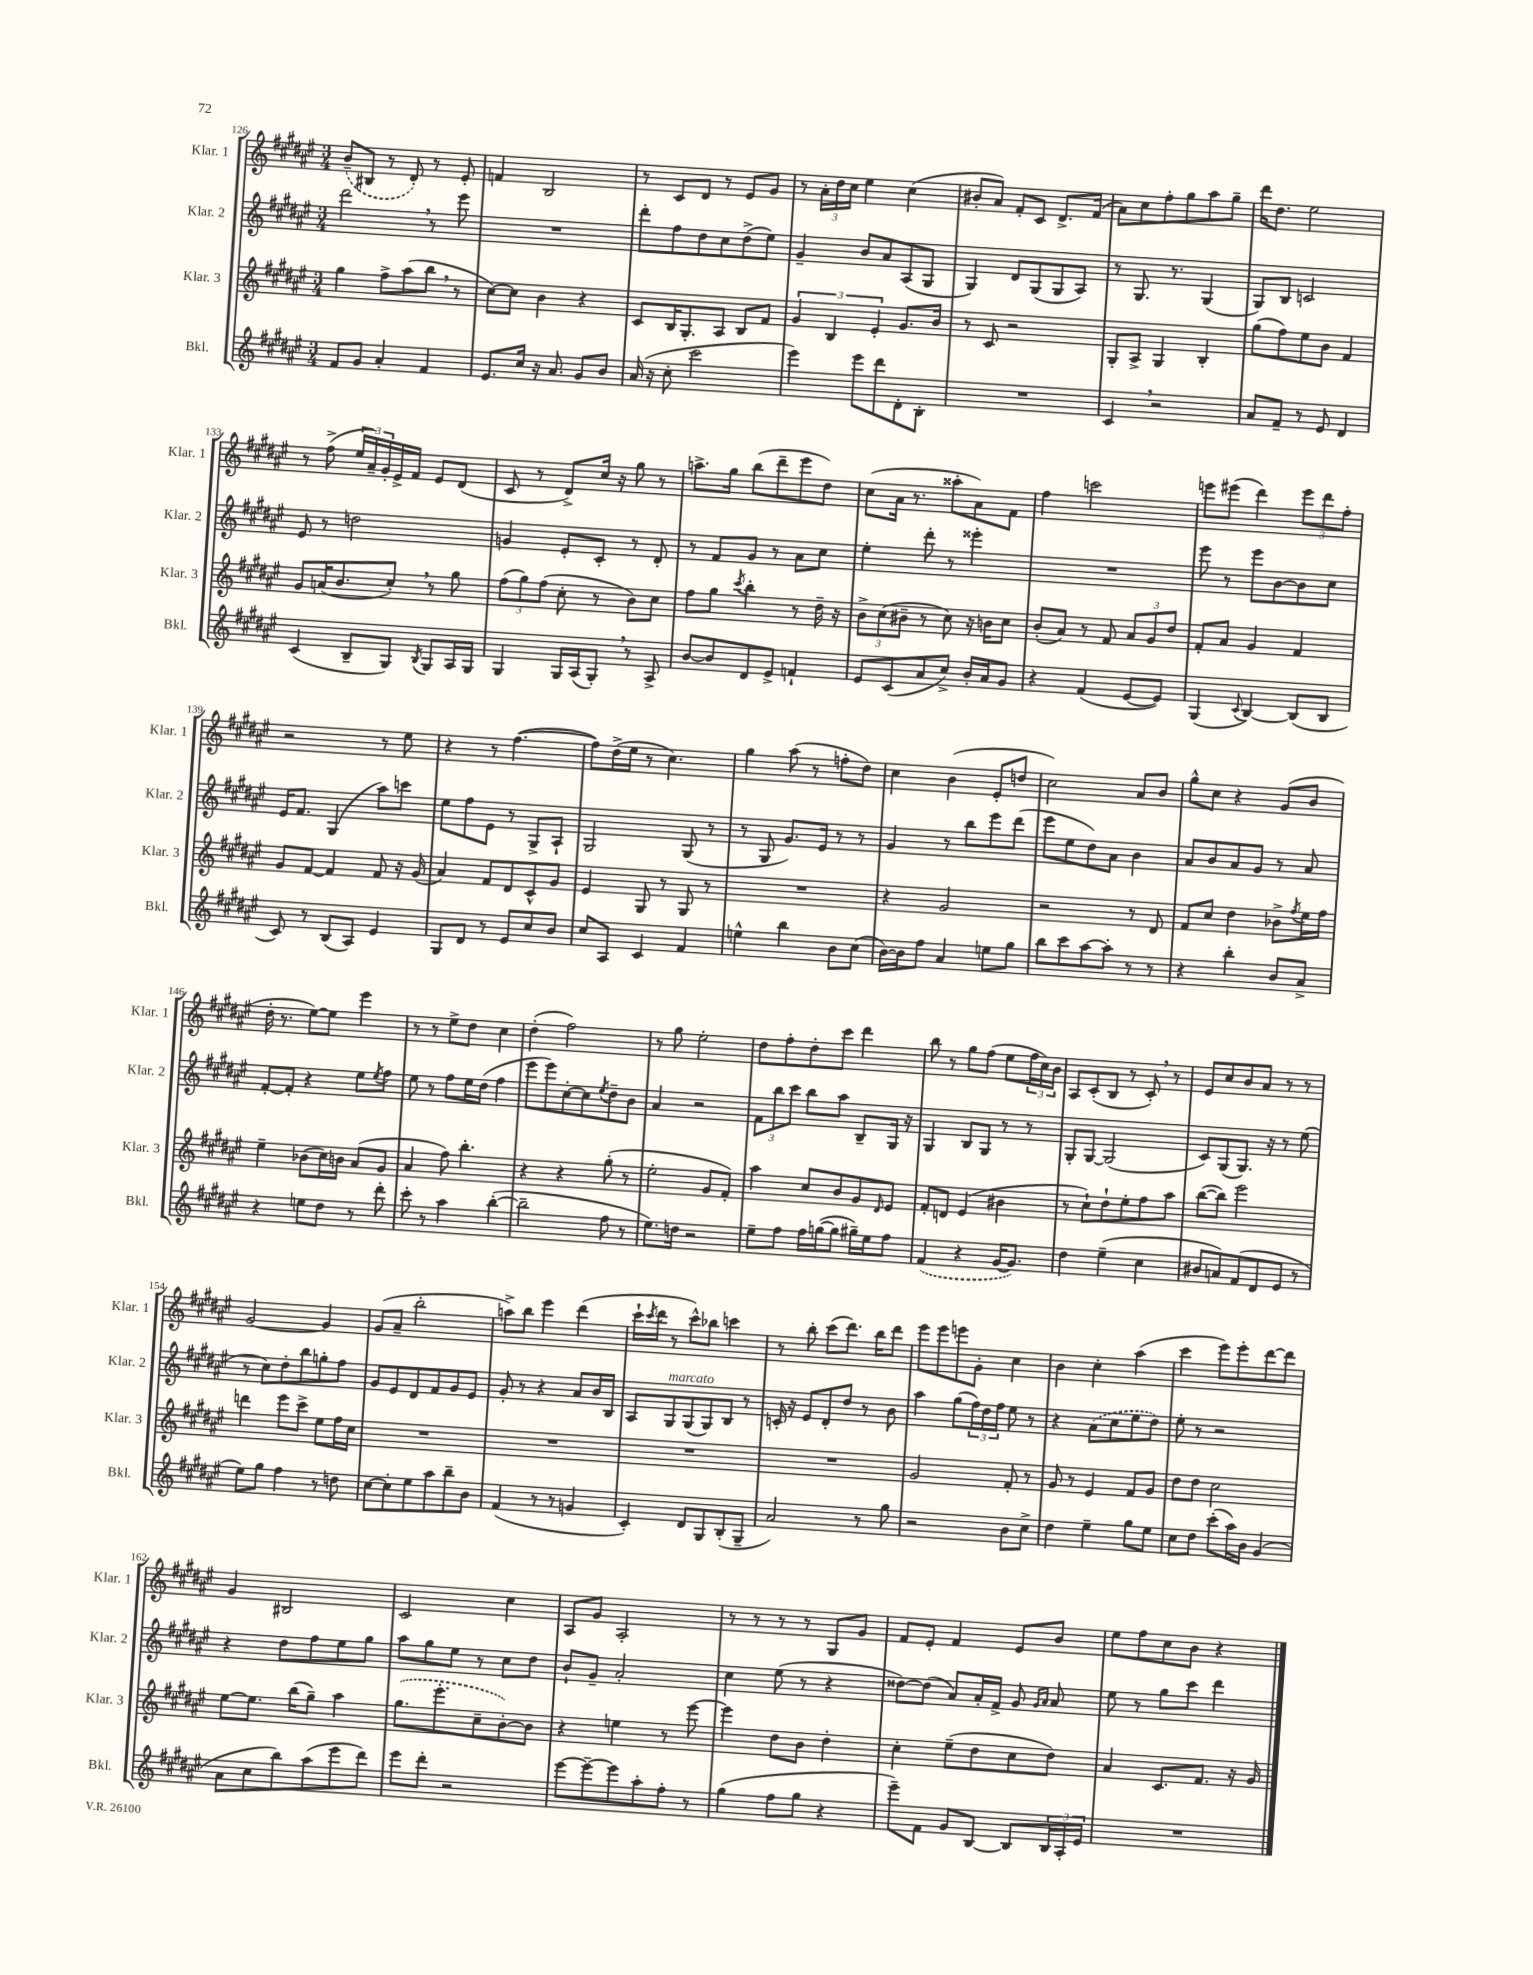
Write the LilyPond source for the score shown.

<<
\new StaffGroup <<
\new Staff = "s0" \with { instrumentName = "Klar. 1" shortInstrumentName = "Klar. 1" } {
    \clef treble \key fis \major \numericTimeSignature \time 3/4
    \once \slurDashed b'8--( bis8 r8 dis'8-.) r8 eis'8-. |
    f'4 b2 |
    r8 cis'8 dis'8 r8 eis'8 gis'8 |
    r8 \tuplet 3/2 { ais'16-. dis''16 cis''16 } eis''4 cis''4( |
    bis'8-. ais'8) fis'8-. cis'8 dis'8.-> fis'16( |
    ais'8) cis''8 fis''8-. gis''8 ais''8 gis''8-- |
    dis'''16 dis''8. eis''2 |
    r8 fis''8->( \tuplet 3/2 { eis''16 ais'16--) gis'16-. } eis'16-> fis'16 eis'8 dis'8( |
    cis'8 r8 dis'8->) cis''16 r16 gis''8 r8 |
    a''8.-> gis''16 b''8( dis'''8-- eis'''8 dis''8) |
    cis''8( ais'16 r8. aisis''8-. ais'8) fis'8 |
    fis''4 c'''2 |
    e'''8 eis'''8( dis'''4) \tuplet 3/2 { eis'''8 dis'''8 fis''8-. } |
    r2 r8 eis''8 |
    r4 r8 fis''4.~( |
    fis''8) dis''16->( eis''16 r8 cis''4.) |
    gis''4 ais''8( r8 f''8-. dis''8) |
    cis''4 b'4( eis'8-. d''8 |
    cis''2) ais'8 b'8 |
    gis''8-^ cis''8 r4 gis'8( b'8 |
    dis''16-. r8. eis''8~) eis''8 eis'''4 |
    r8 r8 eis''8-> dis''8 cis''4 |
    dis''4-.( fis''2) |
    r8 gis''8 eis''2-. |
    dis''8 fis''8-. dis''8-. cis'''8 dis'''4 |
    b''8 r8 gis''8 fis''8( eis''8 \tuplet 3/2 { fis''16 cis''16) b'16 } |
    ais8 cis'8-.( b8 r8 cis'8-.) \breathe r8 |
    eis'8 cis''8 b'8 ais'8 r8 r8 |
    gis'2~ gis'4 |
    gis'8( ais'8-- b''2-. |
    a''8->) b''8 eis'''4 dis'''4( |
    cis'''16-! \acciaccatura { cis'''8 } dis'''16 r8 cis'''8-^) bes''8 c'''4 |
    r8 b''8-. cis'''8( dis'''8.) b''16 dis'''8 |
    eis'''8 eis'''8 e'''8 gis'8-. cis''4 |
    b'4 cis''4-. ais''4( |
    cis'''4 eis'''8) eis'''8-. dis'''8~ dis'''8 |
    gis'4 bis2 |
    cis'2 cis''4 |
    ais8 gis'8 ais2-. |
    r8 r8 r8 r8 gis8 gis'8 |
    fis'8 eis'8-. fis'4 eis'8 b'8 |
    eis''8 fis''8 cis''8 b'8 r4 \bar "|." |
}
\new Staff = "s1" \with { instrumentName = "Klar. 2" shortInstrumentName = "Klar. 2" } {
    \clef treble \key fis \major \numericTimeSignature \time 3/4
    dis'''2 \breathe r8 eis'''8 |
    R2. |
    dis'''8-. fis''8 dis''8 cis''8 dis''8->( eis''8) |
    gis'4-- b'8 ais'8 ais8( gis8 |
    gis4) dis'8 gis8( gis8 ais8) |
    r8 gis8. r8. gis4( |
    gis8) b8 c'2 |
    eis'8 r8 d''2 |
    g'4 eis'8-. cis'8-. r8 dis'8-. |
    r8 fis'8 gis'8 r8 ais'8 cis''8 |
    eis''4-. dis'''8-. r8 eisis'''4-. |
    R2. |
    eis'''8 r8 eis'''8 b'8~ b'8 cis''8 |
    eis'16 fis'8. gis4( ais''8) c'''8 |
    eis''8 fis''8 eis'8 r8 gis8-> ais8-! |
    gis2 gis8( r8 |
    r8 gis8 gis'8.) eis'16 r8 r8 |
    gis'4 r8 b''8 eis'''8 dis'''8( |
    eis'''8 eis''8 dis''8) ais'8 b'4 |
    ais'8 b'8 ais'8 gis'8 r8 ais'8 |
    fis'8~-. fis'8-. r4 eis''8 \acciaccatura { eis''8 } fis''8 |
    eis''8 r8 fis''8 eis''16 dis''16( fis''4 |
    eis'''8 eis'''8) cis''8~-. cis''8 \acciaccatura { eis''8 } dis''8-- b'8 |
    ais'4 r2 |
    \tuplet 3/2 { fis'8 b''8 cis'''8 } b''8 ais''8 b8-- gis16 r16 |
    gis4 b8 gis8 r8 r8 |
    gis8-. gis8~ gis2( |
    cis'8) gis8( gis8.) r16 r8 eis''8( |
    r8 cis''8) dis''8-. b''8 g''8-. fis''8 |
    gis'8 eis'8 dis'8 fis'8 gis'8 eis'8 |
    gis'8-. r8 r4 ais'8 b'16 b16 |
    ais8 gis8^\markup { \italic "marcato" } gis8( gis8) b8 r8 |
    c'16-. r16 eis'8 dis'8-. dis''8 r8 b'8 |
    ais''4 gis''8( \tuplet 3/2 { fis''16) dis''16 fis''16 } eis''8 r8 |
    r4 \once \slurDashed ais'8( cis''8 eis''8 dis''8) |
    eis''8-. r8 r2 |
    r4 dis''8 fis''8 eis''8 gis''8 |
    ais''8 gis''8 eis''8 r8 cis''8 dis''8 |
    b'8-! gis'8-- ais'2-. |
    cis''4 eis''8( r8 r4 |
    disis''8~) disis''8( ais'8) ais'16-. fis'16-> gis'8 \grace { gis'16 ais'16 } ais'8 |
    eis''8 r8 gis''8 cis'''8 dis'''4 \bar "|." |
}
\new Staff = "s2" \with { instrumentName = "Klar. 3" shortInstrumentName = "Klar. 3" } {
    \clef treble \key fis \major \numericTimeSignature \time 3/4
    gis''4 fis''8-> ais''8( b''8 \breathe r8 |
    cis''8~) cis''8 b'4 r4 |
    cis'8 b16 gis8.-. ais8 b8 fis'8 |
    \tuplet 3/2 { gis'4 b4 eis'4-. } gis'8. b'16 |
    r8 cis'8 r2 |
    gis8-. ais8-> gis4 b4-. |
    gis''8( fis''8) eis''8 b'8 fis'4 |
    gis'8 a'16( b'8. cis''8-.) \breathe r8 gis''8 |
    \tuplet 3/2 { fis''8( gis''8) fis''8( } cis''8-. r8 b'8) cis''8 |
    fis''8 gis''8 \acciaccatura { cis'''8 } b''4-. r8 dis''16-- r16 |
    \tuplet 3/2 { b'8-> cis''8( bis'8-- } r8 cis''8) r16 b'16 cis''8 |
    b'8-.( ais'8) r8 fis'8 \tuplet 3/2 { ais'8 gis'8 dis''8 } |
    fis'8-. ais'8 gis'4 fis'4 |
    gis'8 fis'8~ fis'4 fis'8 r16 gis'16( |
    ais'4) fis'8 dis'8 cis'8-^ gis'8 |
    eis'4 gis8 r8 gis8 r8 |
    R2. |
    r4 gis'2 |
    r2 r8 dis'8 |
    fis'8 cis''8 dis''4 bes'8-> \acciaccatura { fis''8 } eis''16 fis''16 |
    eis''4-- bes'8( cis''16) b'16 ais'8( gis'8 |
    ais'4 fis''8) b''4.-. |
    r4 r4 gis''8-.( r8 |
    eis''2-. gis'8 fis'8-.) |
    ais''4 cis''8 b'8 gis'8 \grace { dis'16 } eis'8 |
    fis'8-. d'8 eis'4( bis'4 |
    r8 cis''8-!) dis''8-! eis''8-. fis''8 ais''8 |
    b''8~( b''8) eis'''2 |
    d'''4 eis'''8 cis'''8-> eis''8 fis''16 cis''16 |
    R2. |
    R2. |
    R2. |
    R2. |
    gis'2 fis'8-. r8 |
    gis'8 r8 eis'4 fis'8 gis'8 |
    dis''8 dis''8 cis''2 |
    eis''8~ eis''8. b''16( gis''8--) ais''4 |
    \once \slurDashed gis''8.( eis'''8.-. cis''8-- b'8~-.) b'8 |
    r4 e''4 r8 eis'''8~ |
    eis'''4 dis''8 b'8 dis''4-. |
    cis''4-. eis''8--( dis''8 cis''8 dis''8) |
    ais'4 cis'8. fis'8. r16 gis'16 \bar "|." |
}
\new Staff = "s3" \with { instrumentName = "Bkl." shortInstrumentName = "Bkl." } {
    \clef treble \key fis \major \numericTimeSignature \time 3/4
    fis'8 gis'8 ais'4-. fis'4 |
    eis'8. cis''16 r16 ais'8. gis'8 b'8 |
    ais'16( r16 cis''8-. cis'''2 |
    eis'''4) eis'''8 dis'''8 dis'8-. b8-. |
    R2. |
    cis'4 \breathe r2 |
    ais'8 fis'8-- r8 eis'8 dis'4 |
    cis'4( b8-- gis8) \acciaccatura { b8 } gis8 ais16 gis16 |
    gis4 gis16 ais16( gis8-.) \breathe r8 ais8-> |
    b'8~ b'8 dis'8 eis'8-> f'4-! |
    eis'8 cis'8( ais'8 cis''8->) b'16-. ais'16 gis'8 |
    r4 fis'4( eis'8~ eis'8) |
    gis4( \appoggiatura { cis'8 } b4~) b8( b8 |
    cis'8) r8 b8( ais8) eis'4 |
    gis8 dis'8 r8 eis'8 cis''8 b'8 |
    cis''8 ais8 cis'4 fis'4 |
    e''4-^ b''4 b'8 cis''8( |
    b'16~) b'16 fis''8 ais'4 e''8 gis''8 |
    b''8 cis'''8 ais''8~ ais''8-. r8 r8 |
    r4 b''4-. b'8 ais'8-> |
    r4 e''8 dis''8 r8 dis'''8-. |
    cis'''8-. r8 ais''4 b''4~-.( |
    b''2-- fis''8 r8 |
    eis''8.) d''16 r2 |
    eis''8-- fis''8 fis''16 g''16~( g''8 gis''16--) eis''16 fis''8 |
    \once \slurDashed fis'4( r4 gis'16~ gis'8.) |
    dis''4 eis''4--( cis''4 |
    bis'8 a'8) fis'8( dis'8 eis'8 r8 |
    eis''8) gis''8 fis''4 r8 d''8 |
    cis''8~ cis''8-. eis''8 ais''8 b''8-- b'8 |
    fis'4( r8 r8 g'4 |
    cis'4-.) dis'8 gis8 b8-.( gis8-- |
    ais'2) r8 gis''8 |
    r2 b'8 cis''8-> |
    dis''4 eis''4-- gis''8 eis''8 |
    cis''8 dis''8 cis'''8-.( ais''16) b'16 gis'4( |
    ais'8 cis''8 b''8) ais''8( eis'''8 dis'''8) |
    eis'''8 dis'''8-. r2 |
    eis'''8~ eis'''8~-- eis'''8 ais''8-. fis''8-. r8 |
    gis''4( fis''8 gis''8 r4 |
    eis'''8--) fis'8 gis'8 b8~ b8 \tuplet 3/2 { b16 ais16-. eis'16 } |
    R2. \bar "|." |
}
>>
>>
\layout { \context { \Score currentBarNumber = #126 } }
